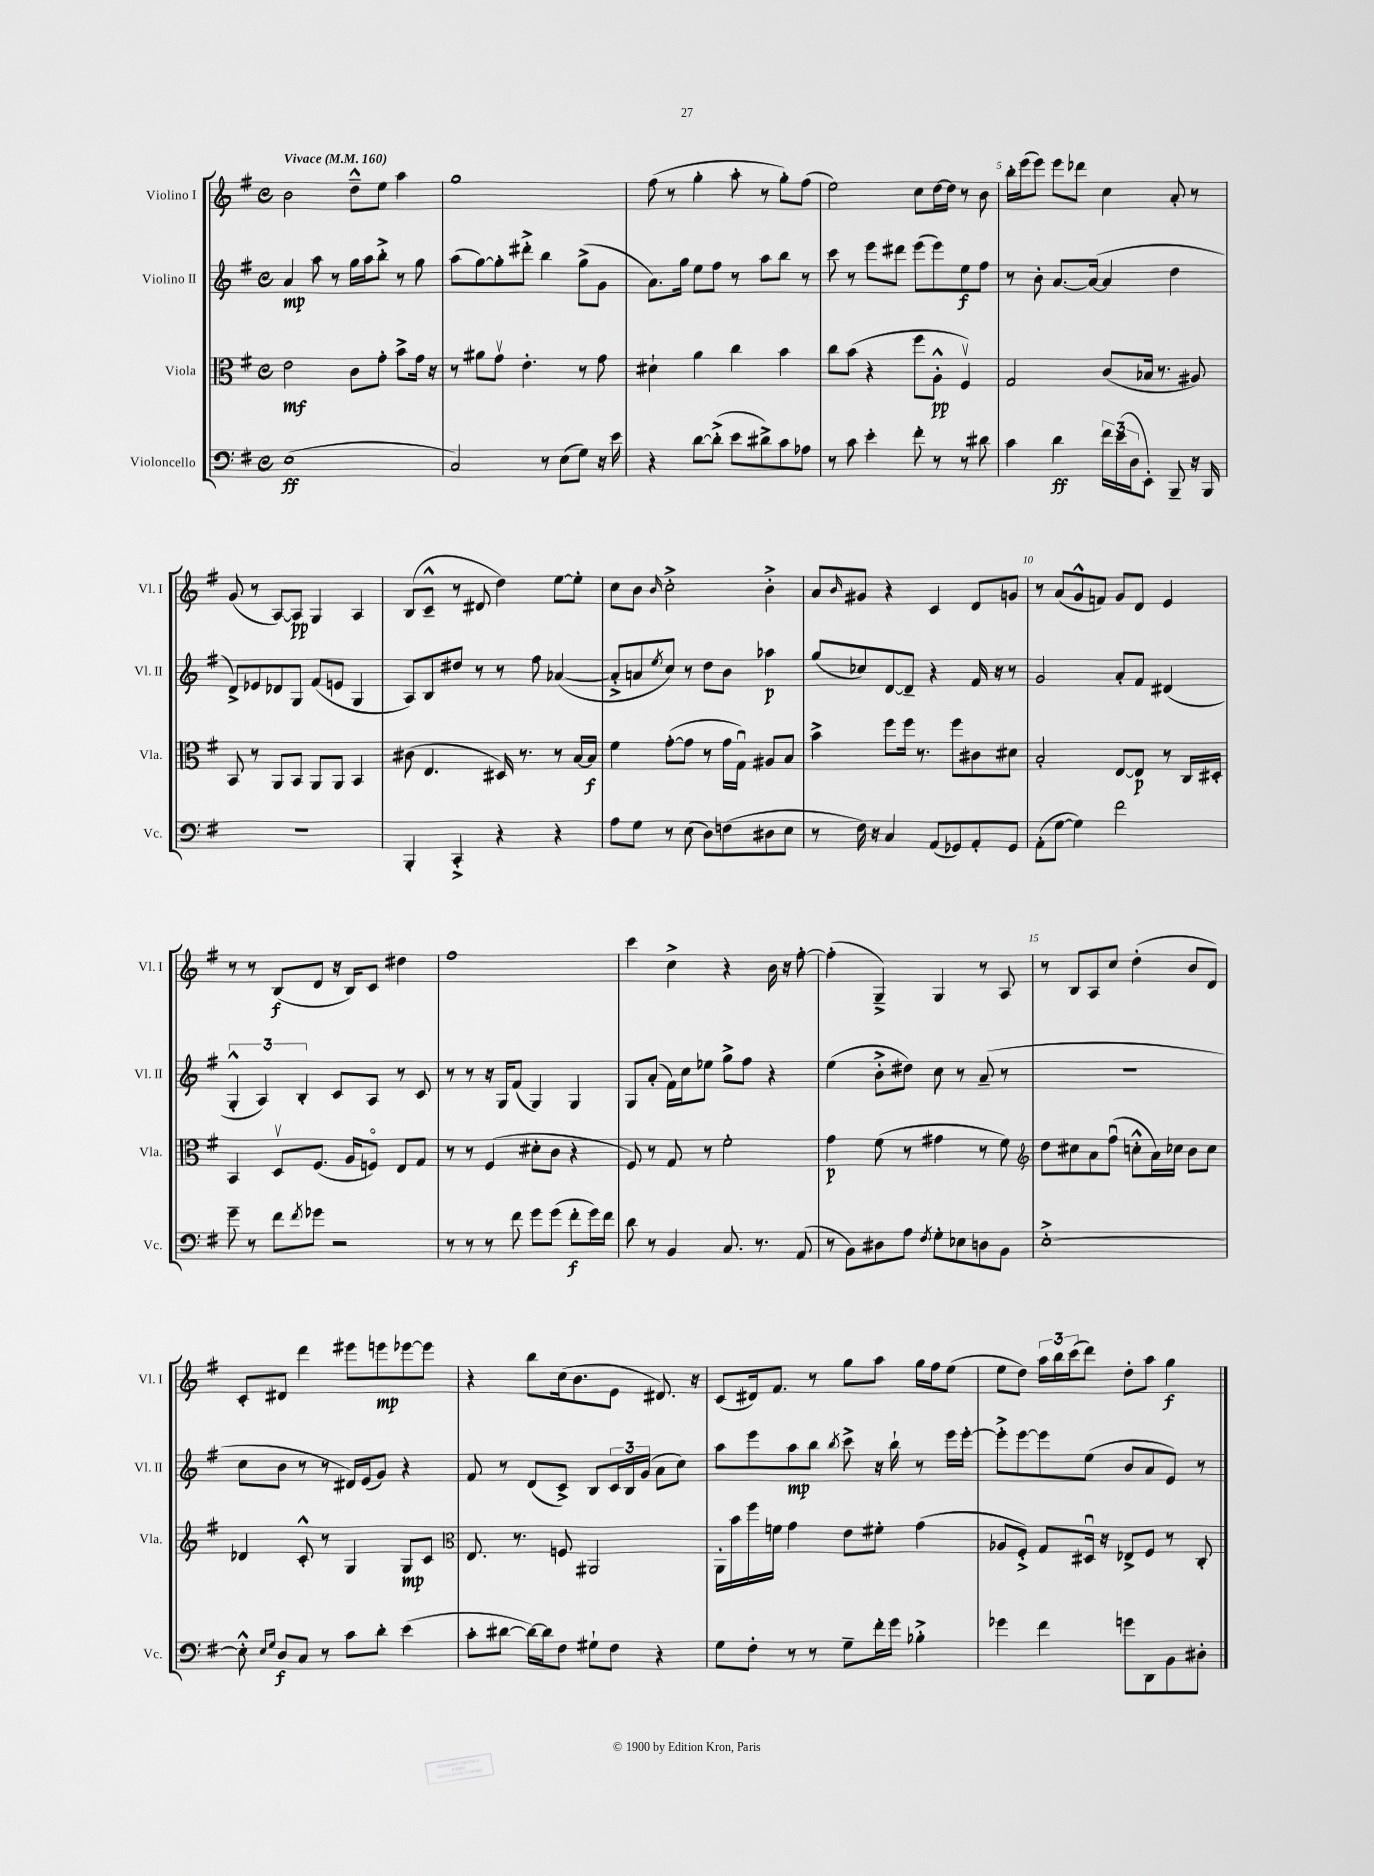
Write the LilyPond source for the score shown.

<<
\new StaffGroup <<
\new Staff = "s0" \with { instrumentName = "Violino I" shortInstrumentName = "Vl. I" } {
    \clef treble \key g \major \defaultTimeSignature \time 4/4 \tempo "Vivace" 4 = 160
    b'2 d''8---^ e''8 a''4 |
    g''1 |
    fis''8( r8 g''4-. a''8-. r8 g''8-.) fis''8( |
    e''2) c''8 d''16~ d''16 r8 b'8 |
    b''16-. e'''16( e'''8) e'''8 des'''8 c''4 a'8-. r8 |
    g'8( r8 a8~) a8\pp g4 a4 |
    b8( c'8---^ r8 dis'8 d''4) e''8~ e''8-. |
    c''8 b'8 \grace { b'16 } c''2-.-> b'4-.-> |
    a'8 \grace { b'16 } gis'8 r4 c'4 d'8 g'8 |
    r8 a'8( g'8-^ f'8) g'8 d'8 e'4 |
    r8 r8 b8\f( d'8 r16 b16) c'8 dis''4 |
    fis''1 |
    c'''4 c''4-> r4 b'16 r16 fis''8~-. |
    fis''4-.( g4--->) g4 r8 a8 |
    r8 b8 a8 c''8 d''4-.( b'8 d'8) |
    c'8-. dis'8 d'''4 eis'''8 e'''8\mp ees'''8~ ees'''8 |
    r4 b''8 c''16( b'8. e'8 dis'8.) r16 |
    c'8( dis'16) fis'8. r8 g''8 a''8 g''16 fis''16 e''8( |
    e''8 d''8) \tuplet 3/2 { a''16 b''16 c'''16( } d'''8) d''8-. a''8 g''4\f \bar "|." |
}
\new Staff = "s1" \with { instrumentName = "Violino II" shortInstrumentName = "Vl. II" } {
    \clef treble \key g \major \defaultTimeSignature \time 4/4
    a'4\mp a''8 r8 g''16 a''16 b''8-.-> r8 g''8 |
    a''8( g''8~) g''8-. dis'''8-.-> b''4 g''8->( g'8 |
    a'8.) g''16 e''8 fis''8 r8 a''8 b''8 r8 |
    c'''8 r8 e'''8 dis'''8 e'''8( e'''8) e''8\f fis''8 |
    r8 b'8-. a'8.~ a'16~( a'4 d''4 |
    d'8->) ees'8 des'8 g8 fis'8( e'8 g4 |
    a8) b8 dis''8 r8 r8 fis''8 aes'4~( |
    aes'8-.-> a'8 \acciaccatura { e''8 } c''8) r8 d''8 b'8 aes''4\p |
    g''8( ces''8) d'8~ d'8-- r4 fis'16 r16 r8 |
    g'2 a'8-. fis'8 dis'4( |
    \tuplet 3/2 { g4-.-^ a4) b4-. } c'8 a8 r8 c'8 |
    r8 r8 r16 g16 fis'8( g4) g4 |
    g8 a'8-.( fis'16) c''16 ees''8 g''8-> fis''8 r4 |
    e''4( b'8-.-> dis''8) c''8 r8 a'8--( r8 |
    R1 |
    c''8 b'8 r8 r8 dis'16) e'16( g'8) r4 |
    fis'8 r8 d'8( c'8->) b8 \tuplet 3/2 { c'16 b16 g'16( } a'8 c''8) |
    a''8 e'''8 a''8\mp b''8 \acciaccatura { b''8 } c'''8-> r16 b''16-! r8 e'''16 e'''16~-. |
    e'''8-.-> e'''8~ e'''8 e''8( b'8 a'8 e'8) r8 \bar "|." |
}
\new Staff = "s2" \with { instrumentName = "Viola" shortInstrumentName = "Vla." } {
    \clef alto \key g \major \defaultTimeSignature \time 4/4
    e'2\mf c'8 g'8-. b'8-> g'16 r16 |
    r8 ais'8 g'8\upbow e'4.-. r8 g'8 |
    dis'4-! a'4 c''4 b'4 |
    c''8 b'8( r4 fis''8 a8-.-^\pp fis4\upbow) |
    g2 c'8( bes16 r8. ais8) |
    b,8 r8 a,8 b,8 a,8 a,8 b,4 |
    cis'8( e4. dis16) r8. r8 b16~ b16\f |
    fis'4 g'8~-.( g'8 r8 g'16 g16\downbow) ais8 b8 |
    b'4-> fis''8 fis''16 r8. fis''8 cis'8 dis'8 |
    b2-. e8~ e8\p r8 c16 dis16-. |
    b,4 d8\upbow fis8.( a16 f8\flageolet) e8 g8 |
    r8 r8 fis4( dis'8-. c'8 r4 |
    fis8) r8 g8 r8 fis'2-. |
    g'4\p fis'8( r8 gis'4 r8 fis'8) |
    \clef treble d''8 cis''8 a'8 fis''8\downbow( c''8-.-^ a'16) ces''16 b'8 ces''8 |
    des'4 c'8-.-^ r8 g4 g8\mp c'8 |
    \clef alto e8. r8. f8 ais,2 |
    a,16-. b'16 fis''16 f'16 g'4 e'8 fis'8-. g'4( |
    aes8 fis8-.->) g8 dis16\downbow r16 ees8-> fis8 r8 c8-. \bar "|." |
}
\new Staff = "s3" \with { instrumentName = "Violoncello" shortInstrumentName = "Vc." } {
    \clef bass \key g \major \defaultTimeSignature \time 4/4
    e1\ff( |
    c2) r8 e8( g8) r16 e'16 |
    r4 d'8~ d'8-.->( e'8 dis'8->) c'8 aes8 |
    r8 c'8 e'4-. fis'8-. r8 r8 dis'8 |
    c'4 d'4\ff \tuplet 3/2 { fis'16 e'16( d16 } e,8-.) b,,8-- r16 b,,16 |
    R1 |
    b,,4-. c,4-.-> r4 r4 |
    a8 g8 r8 e8( d8) f8( dis8 e8 |
    r8 fis16) r16 c4 a,8( ges,8) a,8-. ges,8 |
    a,8-.( g8~ g4) fis'2 |
    g'8-- r8 fis'8 \acciaccatura { fis'8 } ges'8 r2 |
    r8 r8 r8 fis'8 g'8 g'8( fis'8-.\f g'16) fis'16 |
    d'8 r8 b,4 c8. r8. a,8( |
    r8 b,8) dis8 a8 \acciaccatura { fis8 } g8-. ees8 d8 b,8 |
    e1~-.-> |
    e8-.-^ \grace { e16 g16 } d8\f c8 r8 c'8 d'8-. e'4( |
    c'8-. dis'8~ dis'16~) dis'16 fis8 gis8-! fis8 r4 |
    g8 fis8-. r8 r8 g8-- fis'16-. g'16 bes4-.-> |
    ges'4 fis'4 g'8 d,8 b,8 dis8-. \bar "|." |
}
>>
>>
\layout { \context { \Score \override BarNumber.break-visibility = ##(#f #t #t) barNumberVisibility = #(every-nth-bar-number-visible 5) } }
